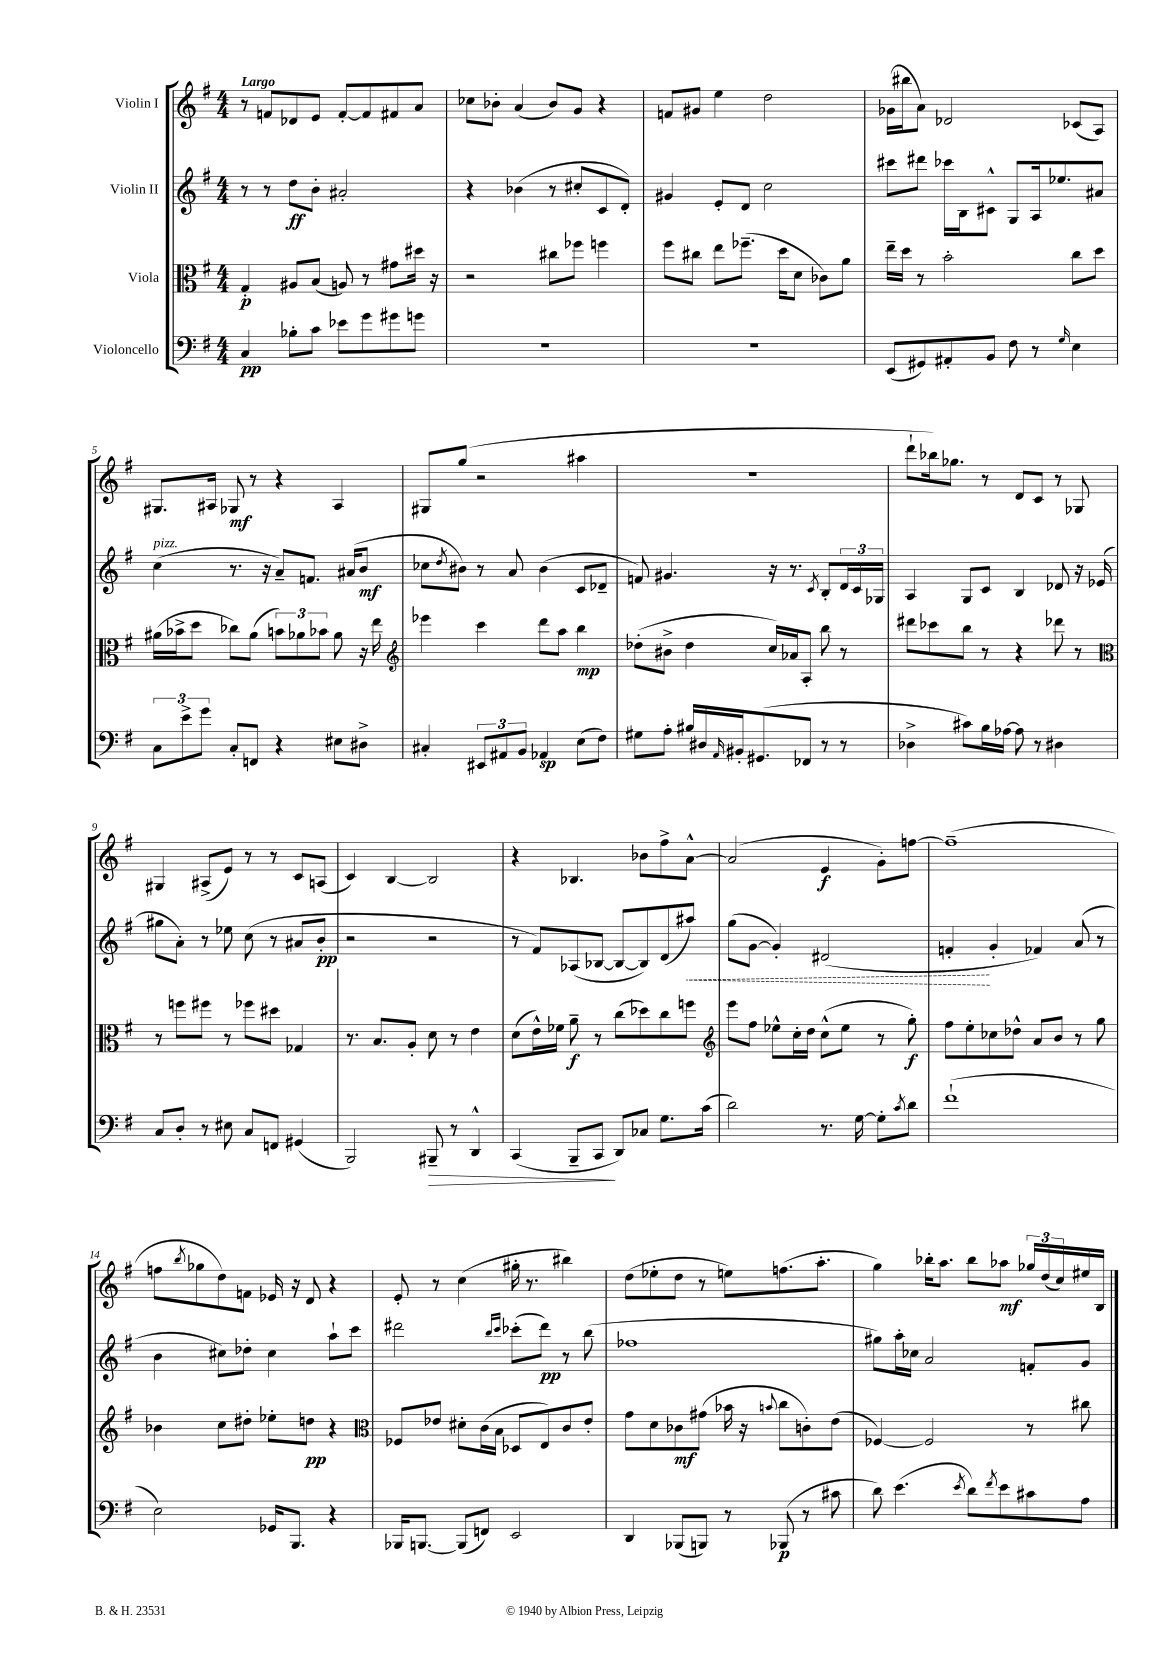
<<
\new StaffGroup <<
\new Staff = "s0" \with { instrumentName = "Violin I" } {
    \clef treble \key g \major \numericTimeSignature \time 4/4 \tempo "Largo"
    r8 f'8 des'8 e'8 f'8~-. f'8 fis'8 a'8 |
    ces''8 bes'8-. a'4( bes'8) g'8 r4 |
    f'8 gis'8 e''4 d''2 |
    ges'16( bis''16 a'8) des'2 ces'8( a8) |
    gis8. ais16 ges8\mf r8 r4 ais4 |
    gis8 g''8( r2 ais''4 |
    R1 |
    d'''8-! bes''16) ges''8. r8 d'8 c'8 r8 ges8 |
    gis4 ais8->( e'8) r8 r8 c'8 a8( |
    c'4) b4~ b2 |
    r4 bes4. bes'8 fis''8-> a'8~-^ |
    a'2( e'4\f g'8-.) f''8~ |
    f''1--( |
    f''8 \acciaccatura { b''8 } ges''8 d''8) f'8 ees'16 r16 d'8 r4 |
    e'8-. r8 c''4( gis''16-. r8. bis''4) |
    d''8( ees''8-. d''8 r8 e''8) f''8.( a''8.-. |
    g''4) bes''16-. a''8. bes''8 aes''8\mf \tuplet 3/2 { ges''16 d''16( c''16) } eis''16 b16 \bar "|." |
}
\new Staff = "s1" \with { instrumentName = "Violin II" } {
    \clef treble \key g \major \numericTimeSignature \time 4/4
    r8 r8 d''8\ff b'8-. ais'2-. |
    r4 bes'4( r8 cis''8-. c'8 d'8-.) |
    gis'4 e'8-. d'8 c''2 |
    cis'''8 dis'''8 ces'''16 b16 cis'8-^ g8 a16 ees''8. ais'8 |
    c''4^\markup { \italic "pizz." }( r8. r16 a'8--) f'8. ais'16( b'8\mf |
    ces''8 \acciaccatura { d''8 } bis'8) r8 a'8 bis'4( c'8 des'8-- |
    f'8) gis'4. r16 r8. \acciaccatura { c'8 } b8-. \tuplet 3/2 { d'16 c'16 ges16 } |
    a4 g8 c'8 b4 des'8 r16 ees'16( |
    gis''8 a'8-.) r8 ees''8 c''8( r8 ais'8 b'8-.\pp |
    r2 r2 |
    r8 fis'8) aes8( bes8~ bes8~ bes8) d'8( \once \override Hairpin.style = #'dashed-line ais''8\<) |
    g''8( g'8~ g'4-.) dis'2( |
    f'4-.\! g'4-. fes'4) a'8( r8 |
    b'4 cis''8) des''8-. cis''4 a''8-! c'''8 |
    dis'''2 \grace { b''16 c'''16 } ces'''8-.( dis'''8\pp) r8 b''8( |
    fes''1 |
    gis''8) a''16-. ces''16 a'2 f'8-. g'8 \bar "|." |
}
\new Staff = "s2" \with { instrumentName = "Viola" } {
    \clef alto \key g \major \numericTimeSignature \time 4/4
    g4-.\p ais8 b8( a8) r8 gis'8 dis''16 r16 |
    r2 cis''8 fes''8 f''4 |
    fis''8 cis''8 e''8 fes''8.--( d''16 d'8 ces'8) a'8 |
    e''16-- d''16 r8 b'2-. c''8 d''8 |
    ais'16( bes'16-> d''8 ces''8) ais'8( \tuplet 3/2 { b'8) aes'8 bes'8 } aes'8 r16 e''16 |
    \clef treble ees'''4 c'''4 d'''8 a''8 b''4\mp |
    des''8-.( bis'8-> des''4 c''16) aes'16 a8-. b''8 r8 |
    dis'''8 ces'''8 b''8 r8 r4 des'''8 r8 |
    \clef alto r8 f''8 fis''8 r8 fes''8 dis''8 ges4 |
    r8. b8. a8-. d'8 r8 e'4 |
    d'8( e'16-^) fes'16 a'8--\f r8 c''8( des''8) c''8 f''8 |
    \clef treble e'''8 fis''8 ees''8-^ c''16-. d''16 c''8-^( ees''8 r8 g''8-.\f) |
    fis''8 e''8-. ces''8 des''8-^ a'8 b'8 r8 g''8 |
    bes'4 c''8 dis''8-. ees''8-. d''8\pp r4 |
    \clef alto fes8 ees'8 dis'8-. c'16( b16 des8 e8) c'8 ees'8-. |
    g'8 d'8 ces'8\mf gis'8( bes'16 r16 \appoggiatura { b'8 } c''8 c'8-.) e'8( |
    fes4~) fes2 r8 cis''8 \bar "|." |
}
\new Staff = "s3" \with { instrumentName = "Violoncello" } {
    \clef bass \key g \major \numericTimeSignature \time 4/4
    c4\pp bes8-. c'8 ees'8 g'8 gis'8 g'8 |
    R1 |
    R1 |
    e,8( gis,8) ais,8-. b,8 fis8 r8 \grace { g16 } e4 |
    \tuplet 3/2 { c8 e'8-> g'8 } c8-. f,8 r4 eis8 dis8-> |
    cis4-. \tuplet 3/2 { eis,8 ais,8 b,8 } aes,4\sp e8( fis8) |
    gis8 a8-. bis16 dis16 \grace { a,16 } bis,16-. gis,8.( fes,8 r8 r8 |
    des4-> cis'8) b16 aes16~ aes8 r8 dis4 |
    c8 d8-. r8 eis8 c8 f,8 gis,4( |
    b,,2) bis,,8--\> r8 d,4-^ |
    c,4( b,,8-- c,8\! d,8) ces8 g8. c'16( |
    d'2) r8. g16~ g8-. \acciaccatura { c'8 } d'8 |
    fis'1-!( |
    e2) ges,16 b,,8. r4 |
    bes,,16 b,,8.~ b,,8( f,8) e,2 |
    d,4 bes,,8( b,,8) r8 bes,,8\p( r8 cis'8 |
    d'8) e'4.( \acciaccatura { e'8 } d'8) \acciaccatura { fis'8 } e'8 cis'8 a8 \bar "|." |
}
>>
>>
